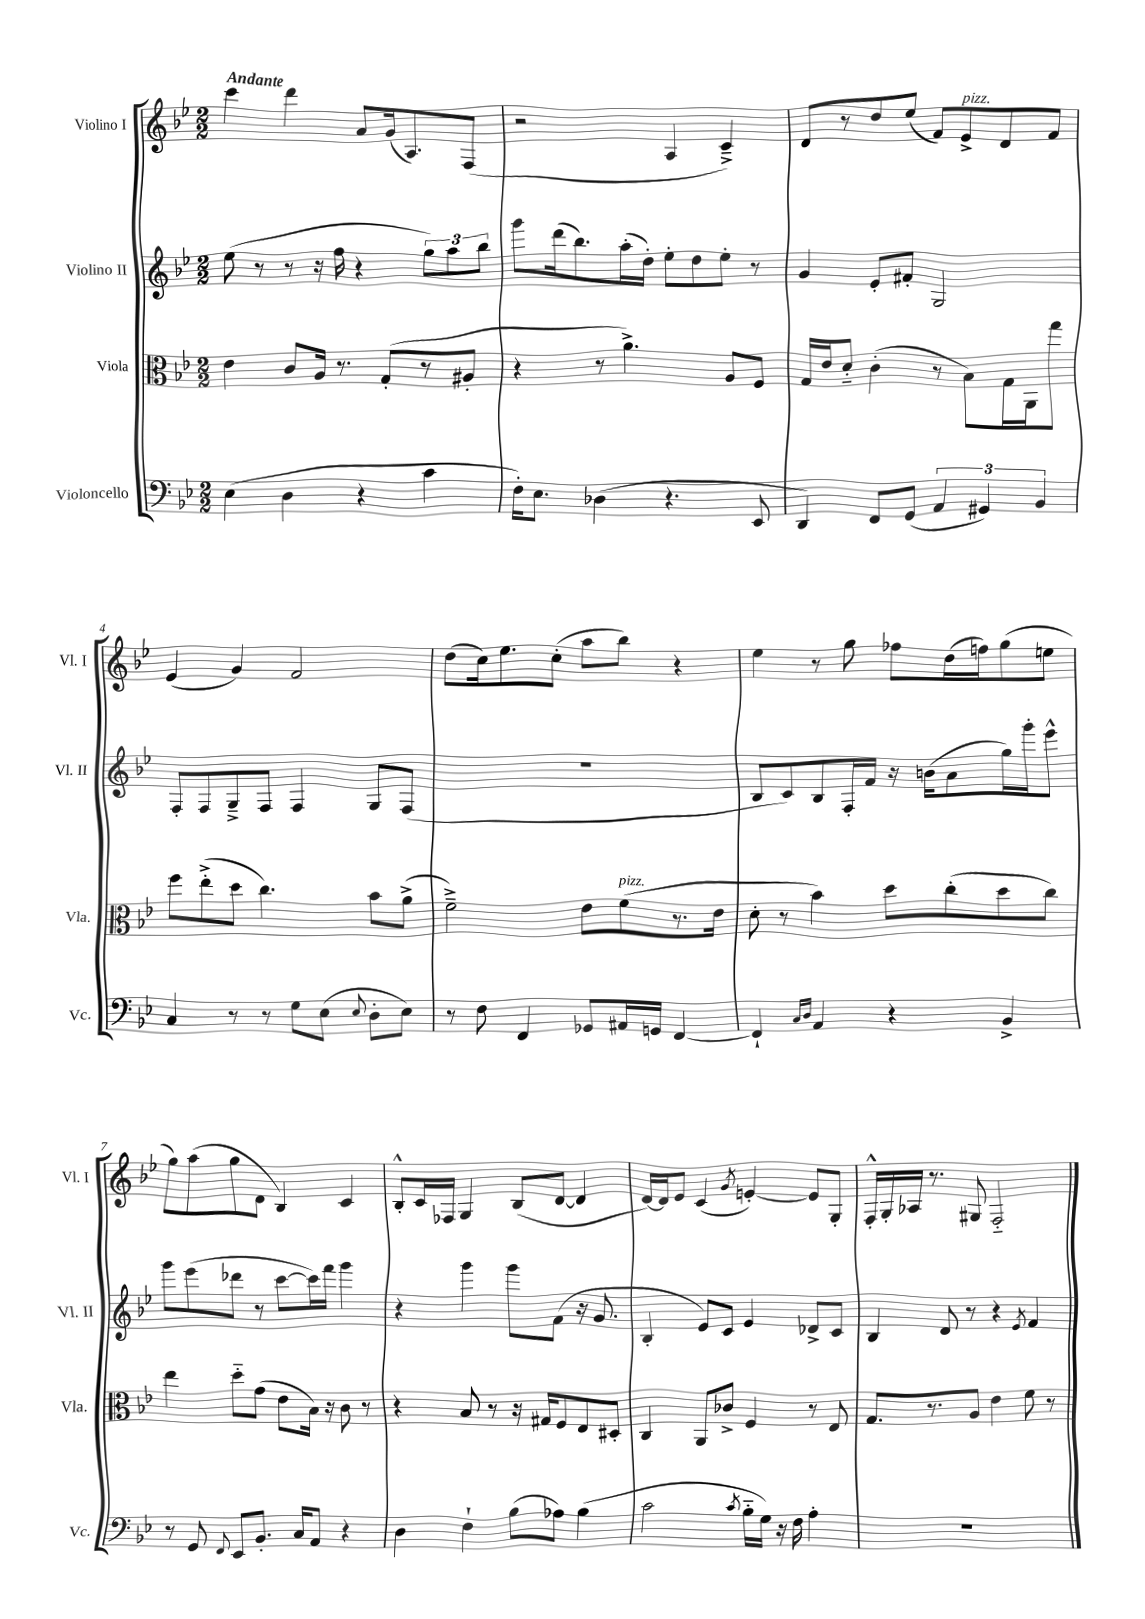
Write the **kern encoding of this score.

**kern	**kern	**kern	**kern
*part4	*part3	*part2	*part1
*staff4	*staff3	*staff2	*staff1
*I"Violoncello	*I"Viola	*I"Violino II	*I"Violino I
*I'Vc.	*I'Vla.	*I'Vl. II	*I'Vl. I
*clefF4	*clefC3	*clefG2	*clefG2
*k[b-e-]	*k[b-e-]	*k[b-e-]	*k[b-e-]
*M2/2	*M2/2	*M2/2	*M2/2
=1	=1	=1	=1
!	!	!	!LO:TX:a:B:t=Andante
(4E-\	4e-\	(8ee-\	4ccc\
.	.	8r	.
4D\	8c/L	8r	4ddd\
.	16A/Jk	16r	.
.	8.r	16ff\	.
4r	.	4r	8a/L
.	(8G'/L	.	(16g/k
.	.	.	8.A/)
4c\	8r	12gg\L)	.
.	.	12aa\	.
.	8A#X'/J	.	(8F/J
.	.	12bb-\J	.
=2	=2	=2	=2
16F'\KL)	4r	8ggg\L	2r
8.E-\J	.	.	.
.	.	(16ddd\k	.
.	.	8.bb-\)	.
(4D-X\	8r	.	.
.	4.a^\)	(16aa'\L	.
.	.	16dd'\JJ)	.
4.r	.	8ee-'\L	4A/
.	.	8dd\	.
.	8A/L	8ee-'\J	4c~^/)
8EE-/	8F/J	8r	.
=3	=3	=3	=3
4DD/)	16G/LL	4g/	8d/L
.	16e-/J	.	.
.	8d/J	.	8r
8FF/L	(4c'\	8e-'/L	8dd/
(8GG/J	.	8f#X'/J	(8ee-/J
6AA/	8r	2G/	8f/L)
!	!	!	!LO:TX:a:i:t=pizz.
.	8B-\L)	.	8e-^/
6GG#X/)	.	.	.
.	16G\L	.	8d/
.	16AA\J	.	.
6BB-/	.	.	.
.	8gg\J	.	8f/J
!!LO:LB:g=z
=4	=4	=4	=4
4C/	8ff\L	8F'/L	(4e-/
.	(8ee-'^\	8F/	.
8r	8dd\J	8G~^/	4g/)
8r	4.cc\)	8F/J	.
8G\L	.	4F/	2f/
(8E-\J	.	.	.
8qqE-/	.	.	.
8D'\L	8b-\L	8G/L	.
8E-\J)	(8a^\J	(8F/J	.
=5	=5	=5	=5
8r	2f~^\)	1r	(8dd\L
8F\	.	.	16cc\k)
.	.	.	8.ee-\
4FF/	.	.	.
.	.	.	(8cc'\J
8GG-X/L	8e-\L	.	8aa\L
!	!LO:TX:a:i:t=pizz.	!	!
16AA#X/L	(8f\	.	8bb-\J)
16GGn/JJ	.	.	.
[4FF/	8.r	.	4r
.	16e-\Jk	.	.
=6	=6	=6	=6
4FF`/]	8d'\	8B-/L	4ee-\
.	8r	8c/)	.
16qqC/LL	.	.	.
16qqD/JJ	.	.	.
4AA/	4b-\)	8B-/	8r
.	.	16F'/L	8gg\
.	.	16f/JJ	.
4r	8dd\L	16r	8ff-X\L
.	.	(16bn\KL	.
.	(8cc'\	8a\	(16dd\L
.	.	.	16ffn\J)
4BB-^/	8dd\	16gg\L)	(8gg\
.	.	16ggg'\J	.
.	8cc\J)	8eee-^^\J	8een\J
!!LO:LB:g=z
=7	=7	=7	=7
8r	4ee-\	8ggg\L	8gg\L)
8GG/	.	(8eee-\	(8aa\
8qqFF/	.	.	.
8EE-/L	8dd\L	8ddd-X\J	8gg\
8.BB-'/J	(8g\J	8r	8d\J
.	8e-\L	[8ccc\L	4B-/)
16C/KL	.	.	.
8AA/J	16B-\Jk)	16ccc\L])	.
.	16r	16fff\JJ	.
4r	8c\	4ggg\	4c/
.	8r	.	.
=8	=8	=8	=8
4D\	4r	4r	8B-'^^/L
.	.	.	16c/L
.	.	.	16F-X/JJ
4F`\	8B-/	4ggg\	4G/
.	8r	.	.
(8B-\L	16r	8ggg\L	(8B-/L
.	16G#X/KL	.	.
8A-X\J)	8F/	(8f\J	[8d/J
(4B-\	8E-/	16r	4d/]
.	.	8.g/	.
.	8D#X'/J	.	.
=9	=9	=9	=9
2c\	4C/	4B-'/	[16d/LL)
.	.	.	16d/J]
.	.	.	8e-/J
.	8AA/L	8e-/L)	(4c/
.	8c-X^/J	8c/J	.
8qc/	.	.	8qg/
16B-\LL	4F/	4e-/	[4en'/)
16G\JJ)	.	.	.
16r	.	.	.
16F\	.	.	.
4A'\	8r	8d-X^/L	8e/L]
.	8E-/	8c/J	8G'/J
=10	=10	=10	=10
1r	8.G/L	4B-/	16F'^^/LL
.	.	.	16G'/
.	.	.	16A-X/JJ
.	8.r	.	8.r
.	.	8d/	.
.	8A/J	8r	8G#X/
.	4e-\	4r	2F/
.	.	8qe-/	.
.	8f\	4f/	.
.	8r	.	.
==	==	==	==
*-	*-	*-	*-
